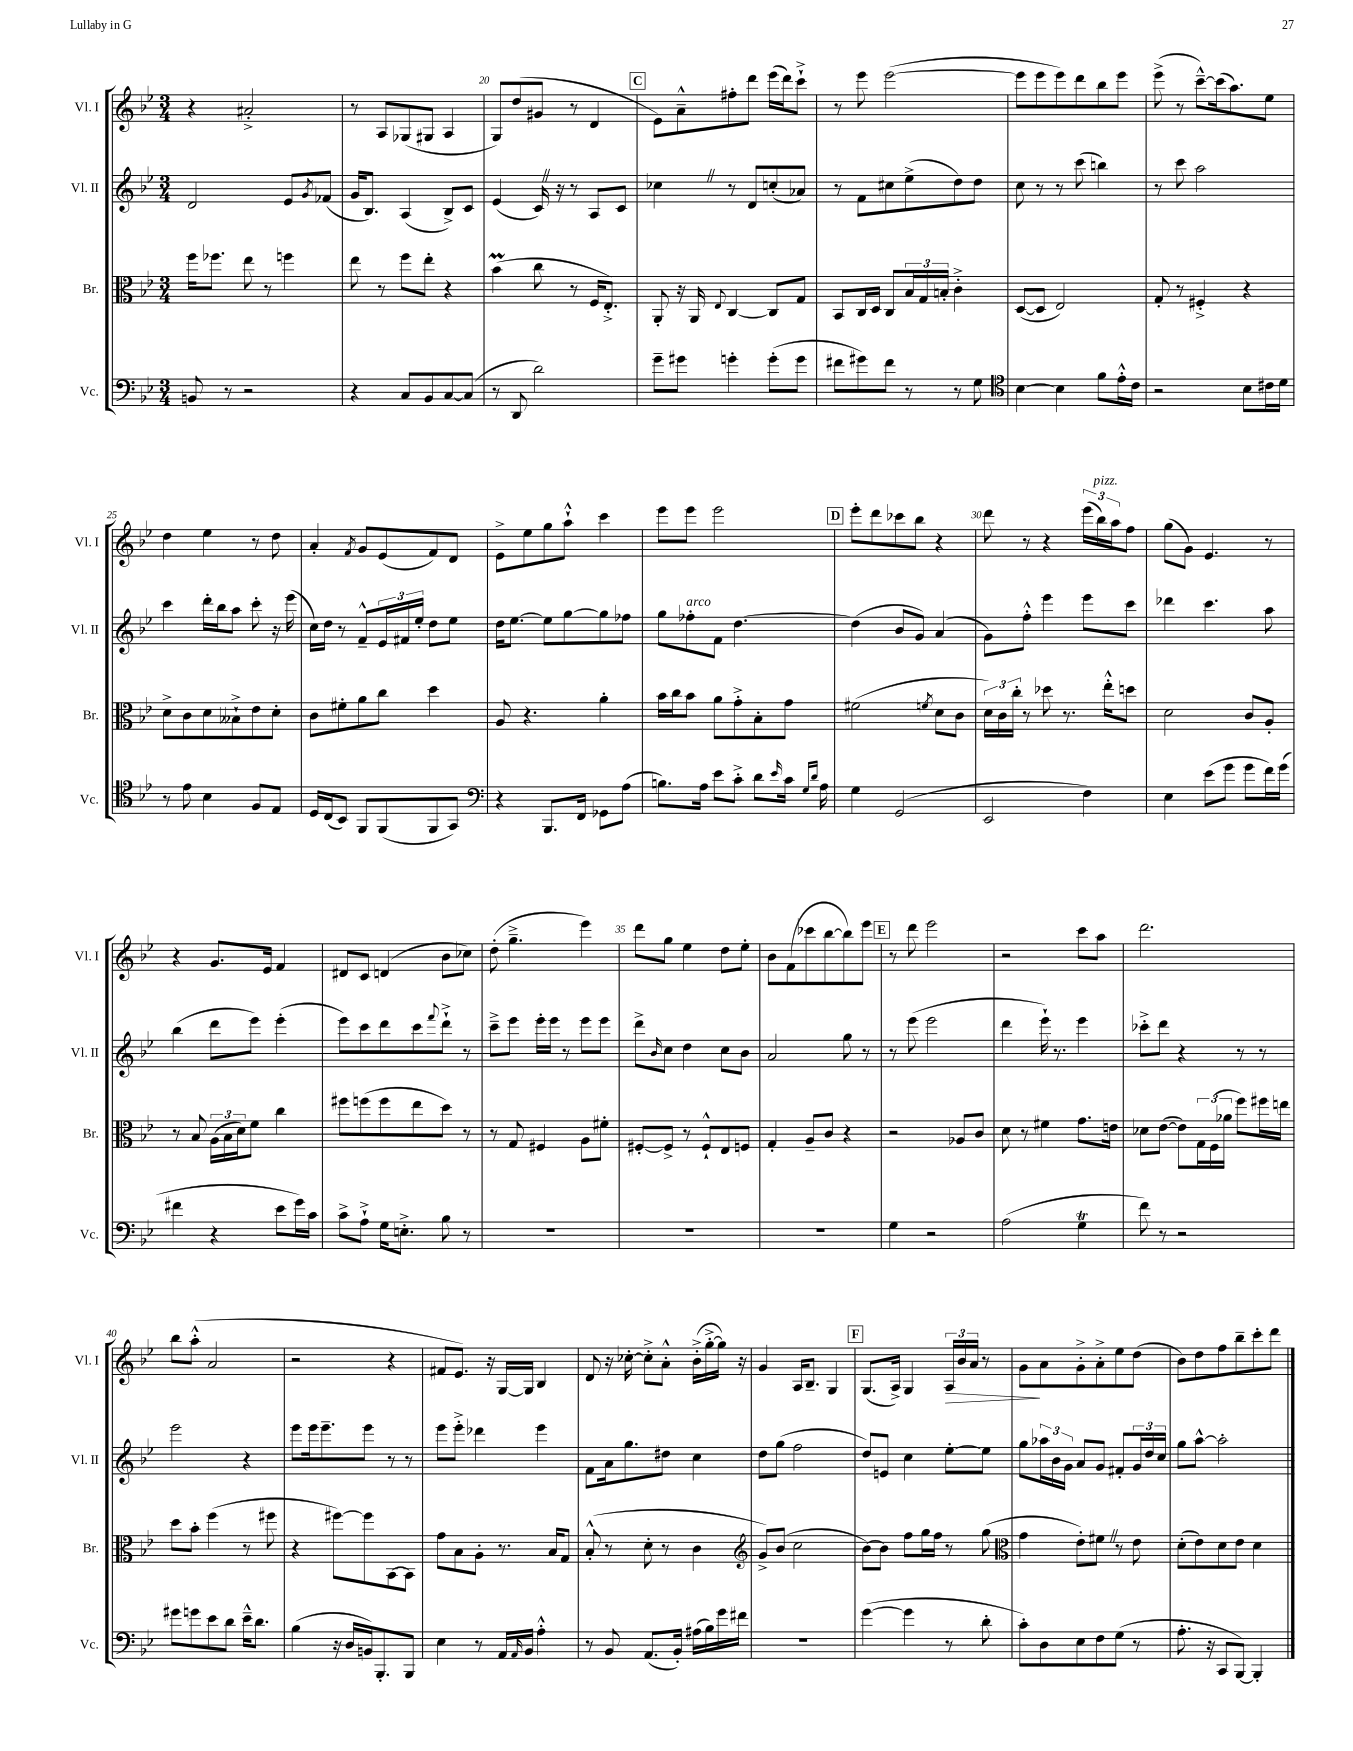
<<
\new StaffGroup <<
\new Staff = "s0" \with { instrumentName = "Vl. I" shortInstrumentName = "Vl. I" } {
    \clef treble \key bes \major \numericTimeSignature \time 3/4
    r4 ais'2-.-> |
    r8 a8 ges8( gis8 a4 |
    g8) d''8( gis'8 r8 d'4 |
    \mark \markup { \box "C" } ees'8) a'8---^ fis''8-. d'''8 ees'''16( d'''16) c'''8-!-> |
    r8 ees'''8 ees'''2~( |
    ees'''8 ees'''8 ees'''8) d'''8 bes''8 ees'''8 |
    ees'''8->( r8 c'''8~---^) c'''16( a''8.) ees''8 |
    d''4 ees''4 r8 d''8 |
    a'4-. \acciaccatura { f'8 } g'8 ees'8( f'8) d'8 |
    ees'8-> ees''8 g''8 a''8-!-^ c'''4 |
    ees'''8 ees'''8 ees'''2 |
    \mark \markup { \box "D" } ees'''8-. d'''8 ces'''8 bes''8 r4 |
    d'''8 r8 r4 \tuplet 3/2 { ees'''16( bes''16^\markup { \italic "pizz." }) a''16 } f''8 |
    g''8( g'8) ees'4. r8 |
    r4 g'8. ees'16 f'4 |
    dis'8 c'8 d'4( bes'8 ces''8) |
    d''8-.( g''4.---> ees'''4) |
    d'''8 g''8 ees''4 d''8 ees''8-. |
    bes'8 f'8( ces'''8 bes''8~ bes''8) ees'''8 |
    \mark \markup { \box "E" } r8 d'''8 ees'''2 |
    r2 c'''8 a''8 |
    d'''2. |
    bes''8 a''8-.-^( a'2 |
    r2 r4 |
    fis'8 ees'8.) r16 g16~ g16 bes4 |
    d'8 r16 ces''16~-. ces''8-.-> a'8-.-^ bes'16-.->( g''16~-.-> g''16) r16 |
    g'4 a16 bes8.-- g4 |
    \mark \markup { \box "F" } g8.( a16->) g4 \tuplet 3/2 { a16\> bes'16 a'16 } r8 |
    g'8\! a'8 g'8-.-> a'8-.-> ees''8 d''8( |
    bes'8) d''8 f''8 bes''8-- c'''8-. d'''8 \bar "|." |
}
\new Staff = "s1" \with { instrumentName = "Vl. II" shortInstrumentName = "Vl. II" } {
    \clef treble \key bes \major \numericTimeSignature \time 3/4
    d'2 ees'8 \acciaccatura { g'8 } fes'8( |
    g'16 bes8.) a4( bes8->) c'8 |
    ees'4( c'16) \once \override BreathingSign.text = \markup { \musicglyph "scripts.caesura.straight" } \breathe r16 r8 a8 c'8 |
    \mark \markup { \box "C" } ces''4 \once \override BreathingSign.text = \markup { \musicglyph "scripts.caesura.straight" } \breathe r8 d'8 c''8-.( aes'8) |
    r8 f'8 cis''8 ees''8->( d''8) d''8 |
    c''8 r8 r8 c'''8( b''4) |
    r8 c'''8 a''2 |
    c'''4 d'''16-. bes''16 a''8 c'''8-. r16 ees'''16( |
    c''16) d''16 r8 f'8---^ \tuplet 3/2 { ees'16 fis'16 ees''16-. } d''8 ees''8 |
    d''16 ees''8.~ ees''8 g''8~ g''8 fes''8 |
    g''8 fes''8-.^\markup { \italic "arco" } f'8 d''4.~ |
    \mark \markup { \box "D" } d''4( bes'8 g'8) a'4( |
    g'8) f''8-.-^ ees'''4 ees'''8 c'''8 |
    des'''4 c'''4. a''8 |
    bes''4( d'''8 ees'''8) ees'''4-.( |
    ees'''8) c'''8 d'''8 c'''8 \appoggiatura { f'''8 } d'''8-!-> r8 |
    c'''8---> ees'''8 ees'''16-. ees'''16 r8 ees'''8 ees'''8 |
    d'''8-> \grace { bes'16 } c''8 d''4 c''8 bes'8 |
    a'2 g''8 r8 |
    \mark \markup { \box "E" } r8 ees'''8( ees'''2 |
    d'''4 ees'''16-!) r8. ees'''4 |
    ces'''8-.-> d'''8 r4 r8 r8 |
    ees'''2 r4 |
    ees'''8 ees'''16 ees'''8.-- ees'''8 r8 r8 |
    ees'''8 ees'''8-.-> des'''4 ees'''4 |
    f'8 a'16 g''8. dis''8 c''4 |
    d''8 g''8( f''2 |
    \mark \markup { \box "F" } d''8) e'8 c''4 ees''8~-. ees''8 |
    g''8 \tuplet 3/2 { aes''16 bes'16 g'16 } a'8 g'8 fis'8-. \tuplet 3/2 { g'16 d''16 c''16 } |
    g''8 a''8~-^ a''2-. \bar "|." |
}
\new Staff = "s2" \with { instrumentName = "Br." shortInstrumentName = "Br." } {
    \clef alto \key bes \major \numericTimeSignature \time 3/4
    f''16 fes''8. ees''8 r8 f''4 |
    ees''8 r8 f''8 ees''8-. r4 |
    bes'4\prall( c''8 r8 f16 ees8.-.->) |
    \mark \markup { \box "C" } a,8-. r16 a,16 \appoggiatura { ees8 } c4~ c8 g8 |
    bes,8 c16 d16 c8 \tuplet 3/2 { bes16 g16 b16-. } c'4-.-> |
    d8~( d8 ees2) |
    g8-. r8 fis4-.-> r4 |
    d'8-> c'8 d'8 beses8-!-> ees'8 d'8-. |
    c'8 fis'8-. a'8 c''8 d''4 |
    a8 r4. a'4-. |
    bes'16 c''16 bes'8 a'8 g'8-.-> bes8-. g'8 |
    \mark \markup { \box "D" } fis'2( \acciaccatura { f'8 } d'8 c'8 |
    \tuplet 3/2 { d'16) c'16 c''16-. } r8 des''8 r8. ees''16-.-^ d''8 |
    d'2 c'8 a8-. |
    r8 bes8 \tuplet 3/2 { a16( bes16 d'16) } f'8 c''4 |
    fis''8 f''8( f''8 ees''8 d''8) r8 |
    r8 g8 fis4 a8 fis'8-. |
    fis8~-. fis8-> r8 fis8-!-^ ees8 f8 |
    g4-. a8-- c'8 r4 |
    \mark \markup { \box "E" } r2 aes8 c'8 |
    d'8 r8 fis'4 g'8. e'16 |
    des'8 ees'8~( ees'8) \tuplet 3/2 { g16 f16( aes'16 } f''8) fis''16 e''16 |
    d''8 bes'8-. f''4( r8 fis''8 |
    r4 fis''8~) fis''8 bes,8~ bes,8 |
    g'8 bes8 a8-. r8. bes16 g8 |
    bes8-.-^( r8 d'8-. r8 c'4 |
    \clef treble g'8->) bes'8( c''2 |
    \mark \markup { \box "F" } bes'8~) bes'8 f''8 g''16 f''16 r8 g''8( |
    \clef alto g'4 ees'8-.) fis'8 \once \override BreathingSign.text = \markup { \musicglyph "scripts.caesura.straight" } \breathe r8 ees'8 |
    d'8-.( ees'8) d'8 ees'8 d'4 \bar "|." |
}
\new Staff = "s3" \with { instrumentName = "Vc." shortInstrumentName = "Vc." } {
    \clef bass \key bes \major \numericTimeSignature \time 3/4
    b,8 r8 r2 |
    r4 c8 bes,8 c8~ c8( |
    r8 d,8 d'2) |
    \mark \markup { \box "C" } g'8-- gis'8 g'4-. g'8-.( g'8 |
    fis'8 gis'8) fis'8 r8 r8 g8 |
    \clef tenor bes4~ bes4 f'8 ees'16-.-^ c'16 |
    r2 bes8 cis'16 d'16 |
    r8 ees'8 bes4 f8 ees8 |
    d16 c16( bes,8) f,8 f,8( f,8 g,8) |
    \clef bass r4 bes,,8. f,16 ges,8 a8( |
    b8.) a16 ees'8 c'8-.-> d'8 \grace { ees'16 } c'16 \grace { g16 d'16 } a16 |
    \mark \markup { \box "D" } g4 g,2( |
    ees,2 f4) |
    ees4 ees'8( g'8 g'8 f'16) g'16( |
    fis'4 r4 ees'8 g'16) c'16 |
    c'8-> a8-!-> g16 e8.-.-> bes8 r8 |
    R2. |
    R2. |
    R2. |
    \mark \markup { \box "E" } g4 r2 |
    a2( g4\trill |
    f'8) r8 r2 |
    gis'8 g'8 ees'8 d'8 ees'16---^ d'8. |
    bes4( r16 d16 b,16) bes,,8.-. bes,,8 |
    ees4 r8 a,16 \grace { a,16 } bes,16 a4-.-^ |
    r8 bes,8 a,8.( bes,16-.) ais16( bes16) g'16 fis'16 |
    R2. |
    \mark \markup { \box "F" } g'4~( g'4 r8 d'8-. |
    c'8-.) d8 ees8 f8 g8( r8 |
    a8.-. r16 c,8 bes,,8~) bes,,4-. \bar "|." |
}
>>
>>
\layout { \context { \Score currentBarNumber = #18 \override BarNumber.break-visibility = ##(#f #t #t) barNumberVisibility = #(every-nth-bar-number-visible 5) } }
